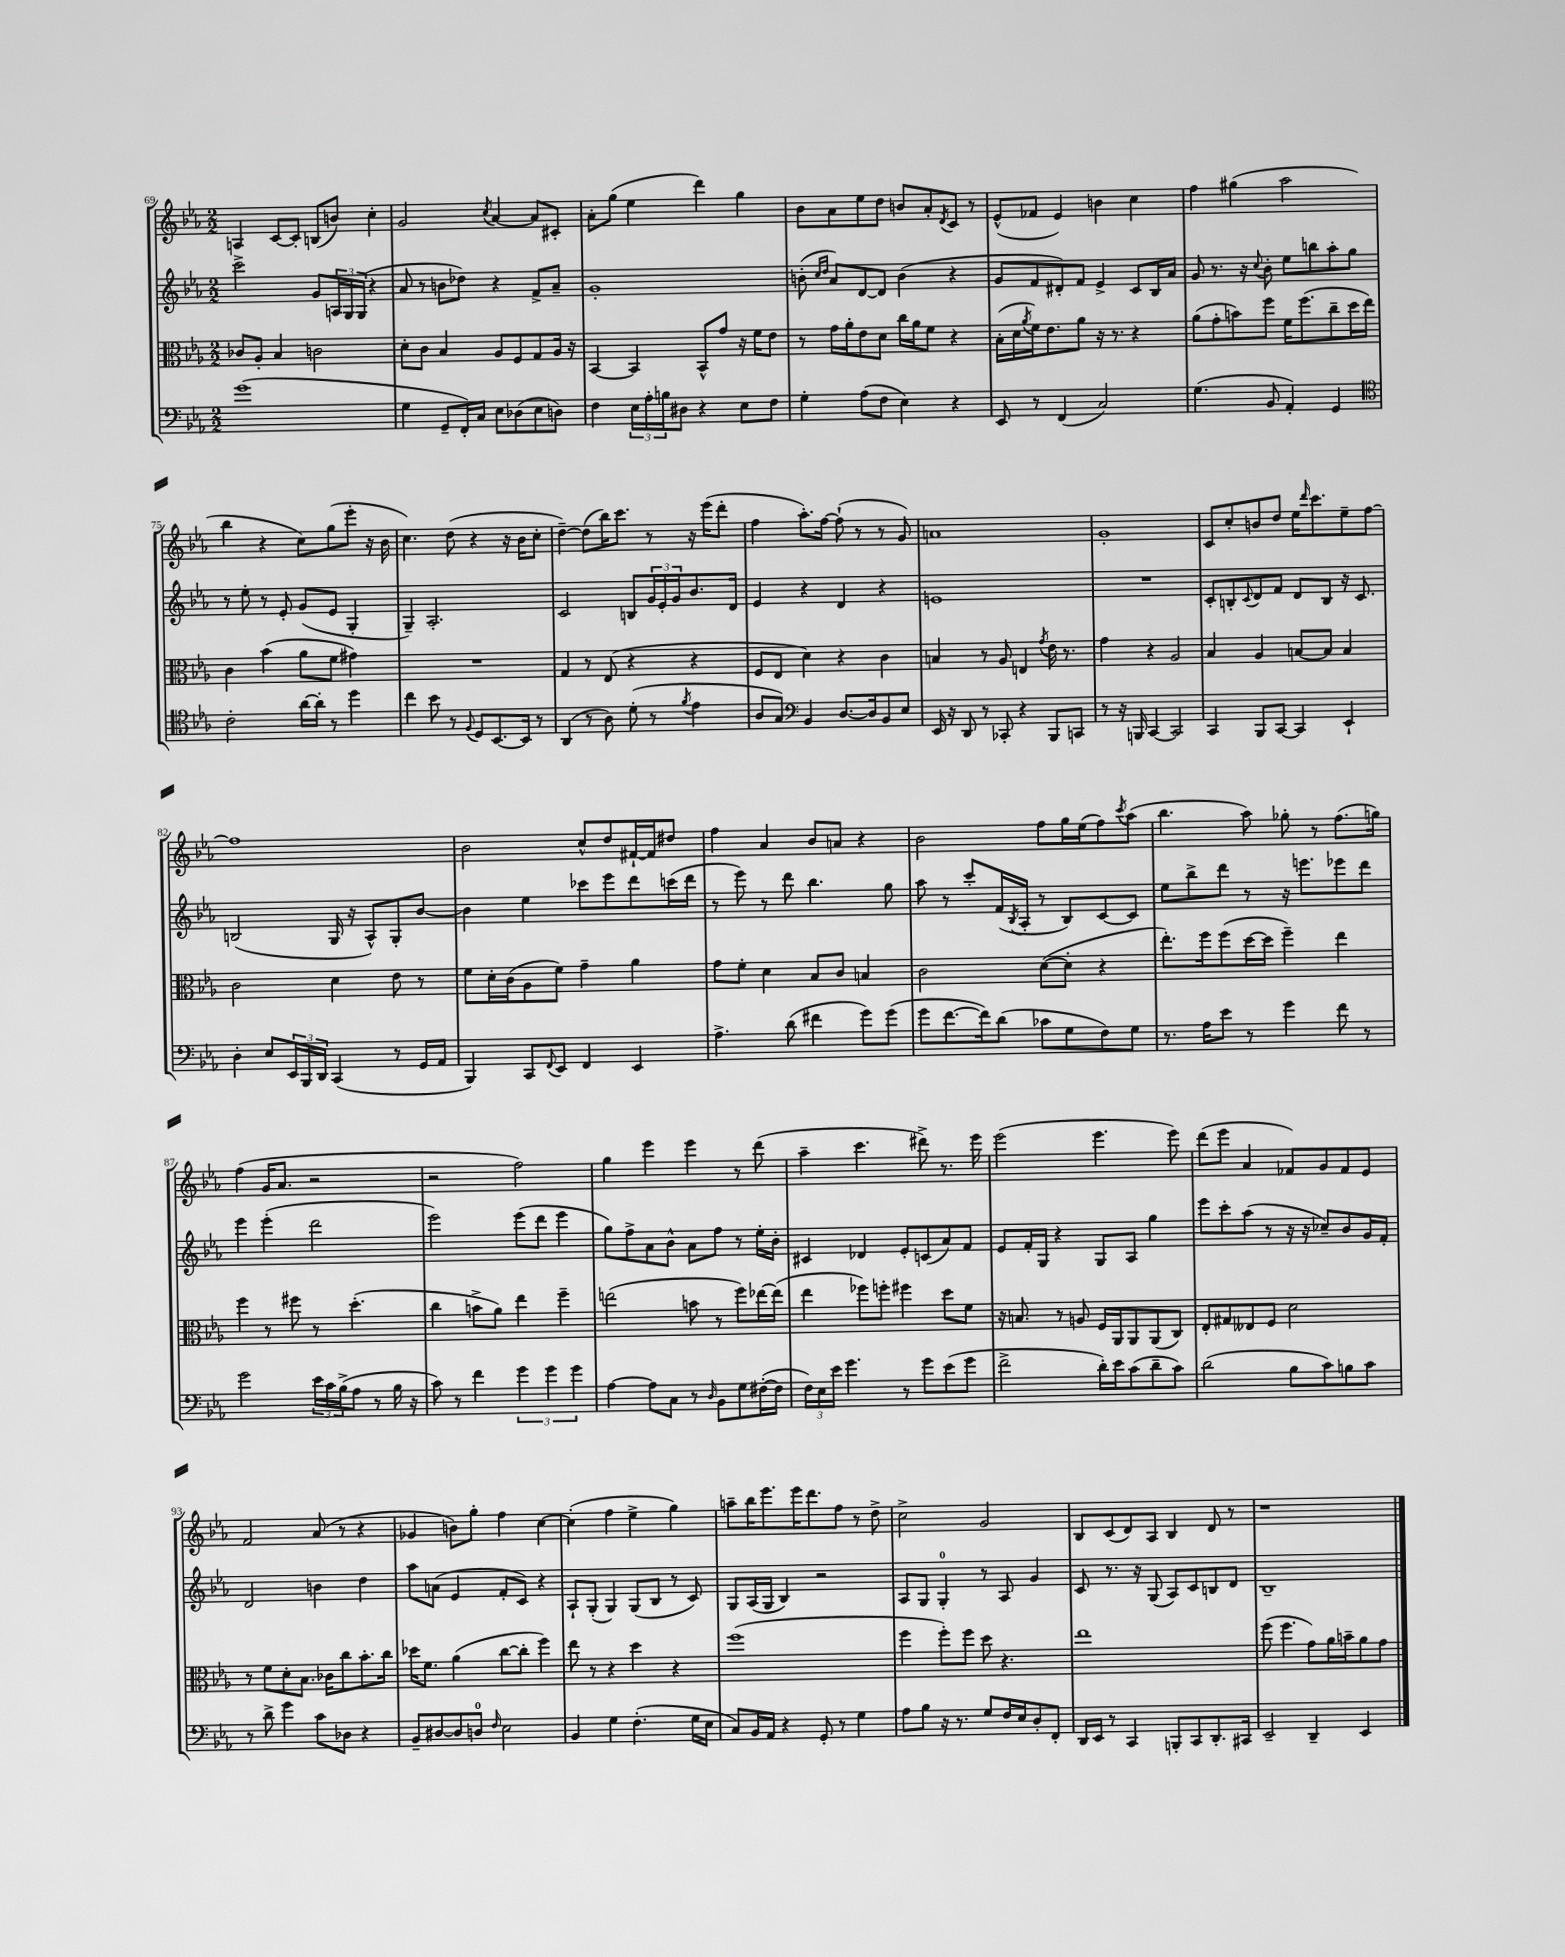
<<
\new StaffGroup <<
\new Staff = "s0" {
    \clef treble \key ees \major \numericTimeSignature \time 2/2
    a4 c'8~ c'8-. b8( b'8) c''4-. |
    g'2 \acciaccatura { c''8 } aes'4~ aes'8 cis'8-. |
    aes'8-. g''8( ees''4 d'''4) g''4 |
    bes'8 aes'8 ees''8 d''8 b'8 aes'8-. \acciaccatura { d'8 } c'8 r8 |
    ees'8-^( fes'8 ees'4) b'4 c''4 |
    f''4 gis''4( aes''2 |
    bes''4 r4 c''8) g''8( ees'''8-. r16 bes'16 |
    c''4.) d''8( r4 r16 bes'16 c''8-. |
    d''4~--) d''8( bes''16) c'''8. r8 r16 ees'''16( d'''8-. |
    f''4 aes''8.-.) f''16~ f''8-!( r8 r8 g'8) |
    a'1 |
    g'1-. |
    c'8 c''8-. b'8 d''8 ees''16 \grace { d'''16 } c'''8. ees''8-- f''8~ |
    f''1 |
    bes'2 c''8-^ d''8 fis'16~-! fis'16 dis''8 |
    f''4 aes'4 bes'8 a'8 r4 |
    bes'2 f''8 g''16 ees''16( f''8) \acciaccatura { c'''8 } aes''8( |
    bes''4. aes''8) ges''8-. r8 f''8.( g''16) |
    f''4( g'16 aes'8. r2 |
    r2 f''2) |
    g''4 ees'''4 ees'''4 r8 d'''8( |
    aes''4-- c'''4. dis'''8->) r8. ees'''16 |
    ees'''2( ees'''4. ees'''8) |
    d'''8( ees'''8 aes'4 fes'8) g'8 fes'8 ees'8 |
    f'2 aes'8( r8 r4 |
    ges'4 b'8) g''8-. f''4 c''4~ |
    c''4-.( f''4 ees''4-> g''4) |
    a''8-- bes''16 ees'''8. ees'''16 d'''8. f''8 r8 d''8-> |
    c''2-> g'2 |
    bes8 c'8( d'8) aes8 bes4 d'8 r8 |
    r1 \bar "|." |
}
\new Staff = "s1" {
    \clef treble \key ees \major \numericTimeSignature \time 2/2
    c'''2-> g'8 \tuplet 3/2 { a16 g16 g16( } r4 |
    aes'8 r8 b'8 des''8) r4 f'8-> aes'8-- |
    g'1-. |
    b'8-.( \grace { c''16 d''16 } aes'8) d'8~ d'8 b'4( r4 |
    g'8 f'8 dis'8-.) f'8 ees'4-> c'8 bes16 aes'16 |
    g'8 r8. r16 \appoggiatura { c''8 } bes'8-. ees''8 b''8 aes''8-. g''8 |
    r8 ees''8-. r8 ees'8-. g'8( ees'8 g4-. |
    g4--) aes2.-. |
    c'2 b8 \tuplet 3/2 { g'16 ees'16-. g'16 } bes'8. d'16 |
    ees'4 r4 d'4 r4 |
    e'1 |
    R1 |
    c'8-. b8-. \appoggiatura { c'8 } d'8 f'8 d'8 b8 r16 c'8. |
    b2( g16 r16 aes8-^) g8-. bes'8~ |
    bes'4 ees''4 ces'''8 ees'''8 d'''8 c'''16( d'''16 |
    r8 ees'''8) r8 d'''8 bes''4. g''8 |
    aes''8 r8 c'''8-. f'16( \acciaccatura { bes8 } aes16-. r8 bes8) c'8~ c'8 |
    ees''8 bes''8-> d'''8 r8 r16 e'''8. ees'''8 d'''8 |
    ees'''4 ees'''4-.( d'''2 |
    ees'''2) ees'''8( d'''8 ees'''4 |
    g''8) f''8-> aes'8 bes'8-^ aes'8 f''8 r8 ees''16-. bes'16-. |
    cis'4 des'4 ees'8-. c'8( aes'8) f'8 |
    ees'8 f'16-. g16 r4 g8 aes8 g''4 |
    ees'''8 c'''8-. aes''8( r8 r16 r16 ces''8--) bes'8 g'16 f'16-. |
    d'2 b'4 d''4 |
    aes''8 a'8( ees'4 f'8-. c'8) r4 |
    aes8-! g8-.( g4) g8( bes8 r8 c'8) |
    g8 aes16( g16 bes4) r2 |
    aes8 g8 g4-0-. r8 aes8 g'4 |
    c'8 r8. r16 g8( aes8) c'8 b8 d'8 |
    bes1-- \bar "|." |
}
\new Staff = "s2" {
    \clef alto \key ees \major \numericTimeSignature \time 2/2
    ces'8 aes8-. bes4 c'2 |
    d'8-. c'8 bes4 aes8 f8 g8 aes16 r16 |
    bes,4~ bes,4 bes,8-^ g'8 r16 f'16 ees'8 |
    r8 g'16 aes'16-. ees'8 d'8 c''16 aes'16 f'8 r4 |
    bes16-.( d'16 \acciaccatura { aes'8 } f'16) ees'8. aes'8 r16 r8. r4 |
    aes'8( g'8-. b'8) f''8 f'16 f''8.( c''8-- d''16 ees''16) |
    c'4 bes'4( aes'8 f'8 gis'4) |
    R1 |
    g4 r8 ees8( r4 r4 |
    f8 ees8 d'4) r4 c'4 |
    b4 r8 aes8 e4 \acciaccatura { g'8 } ees'16 r8. |
    g'4 r4 aes2 |
    bes4 aes4 b8~ b8 b4 |
    c'2 d'4 ees'8 r8 |
    f'8 d'16-. c'16( aes8 f'8) g'4-- aes'4 |
    g'8 f'8-. d'4 bes8 c'8 b4 |
    c'2 d'8~( d'8-. r4 |
    ees''8.-.) f''16 f''8( d''16~ d''16 f''4--) ees''4 |
    f''4 r8 fis''8 r8 d''4.-.( |
    c''4 b'8-> aes'8) ees''4 f''4-- |
    e''2( b'8 r8 f''8) ees''16~ ees''16( |
    ees''4 fes''8) f''8-. fis''4 d''8 f'8 |
    r16 b8. r8 a8 f16 aes,16 aes,8 aes,8( c8) |
    ees8-. gis8 eeses8 f8 d'2 |
    r8 f'8 d'8-. bes8. ces'16 c''8 bes'8.-. c''16 |
    des''16 f'8. aes'4( c''8~ c''8-. f''4) |
    ees''8 r8 r4 d''4 r4 |
    f''1( |
    f''4 f''8-.) f''8 d''8 r4. |
    ees''1 |
    f''8( f''4. g'8) aes'16 b'16-- aes'8 g'8 \bar "|." |
}
\new Staff = "s3" {
    \clef bass \key ees \major \numericTimeSignature \time 2/2
    g'1( |
    g4 g,8-- f,16-.) c16 ees8 des8( ees8 d8) |
    f4 \tuplet 3/2 { ees16 aes16-. b16 } dis8 r4 ees8 f8 |
    g4-. aes8( f8 ees4) r4 |
    ees,8 r8 f,4( c2) |
    g4.( bes,8 aes,4-.) g,4 |
    \clef tenor c'2-. aes'16~ aes'16-. r8 d''4 |
    c''4 bes'8 r8 \appoggiatura { f8 } d8 bes,8.~ bes,16 r8 |
    aes,4( r8 aes8) d'8-.( r8 \acciaccatura { f'8 } ees'4 |
    aes8 g8) \clef bass bes,4 d8.~ d16 bes,8 ees8 |
    ees,16 r16 d,8 r8 ces,8-. r4 bes,,8 c,8 |
    r8 r16 b,,16 c,4~ c,2 |
    c,4 bes,,8 c,8~ c,4 ees,4-! |
    d4-. ees8 \tuplet 3/2 { ees,16 bes,,16 d,16 } c,4( r8 g,16 aes,16 |
    bes,,4) c,8 \appoggiatura { f,8 } ees,8 f,4 ees,4 |
    aes4.-> d'8( fis'4 g'8) g'8( |
    g'8 f'8.~ f'16) d'8( ces'8 g8 f8) g8 |
    r8. aes16 ees'8 r8 g'4 f'8 r8 |
    g'2 \tuplet 3/2 { ees'16 c'16 bes16->( } aes8 r8 bes16 r16 |
    c'8) r8 f'4 \tuplet 3/2 { g'4 g'4 g'4 } |
    aes4~ aes8 c8 r8 \grace { d16 } bes,8 g8 fis16~-.( fis16 |
    \tuplet 3/2 { f16) ees16 ees'16 } g'4. r8 g'8 ees'8( g'8 |
    f'2-> d'16-.) ees'16 c'8( d'8-- c'8) |
    d'2( bes8 c'8) b8 c'8 |
    r8 d'8-> g'4 c'8 des8 r4 |
    bes,8-- dis8~ dis8 d8-0 \grace { f16 } ees2 |
    bes,4 g4 f4.-.( g16 ees16 |
    c8) bes,16 aes,16 r4 g,8-. r8 g4 |
    aes8 bes8 r16 r8. g8 f16 ees16 d8-. f,8-. |
    d,16 ees,16 r8 c,4 b,,8-. c,8 d,8.-. cis,16 |
    ees,2-- d,4-- ees,4 \bar "|." |
}
>>
>>
\layout { \context { \Score currentBarNumber = #69 } }
